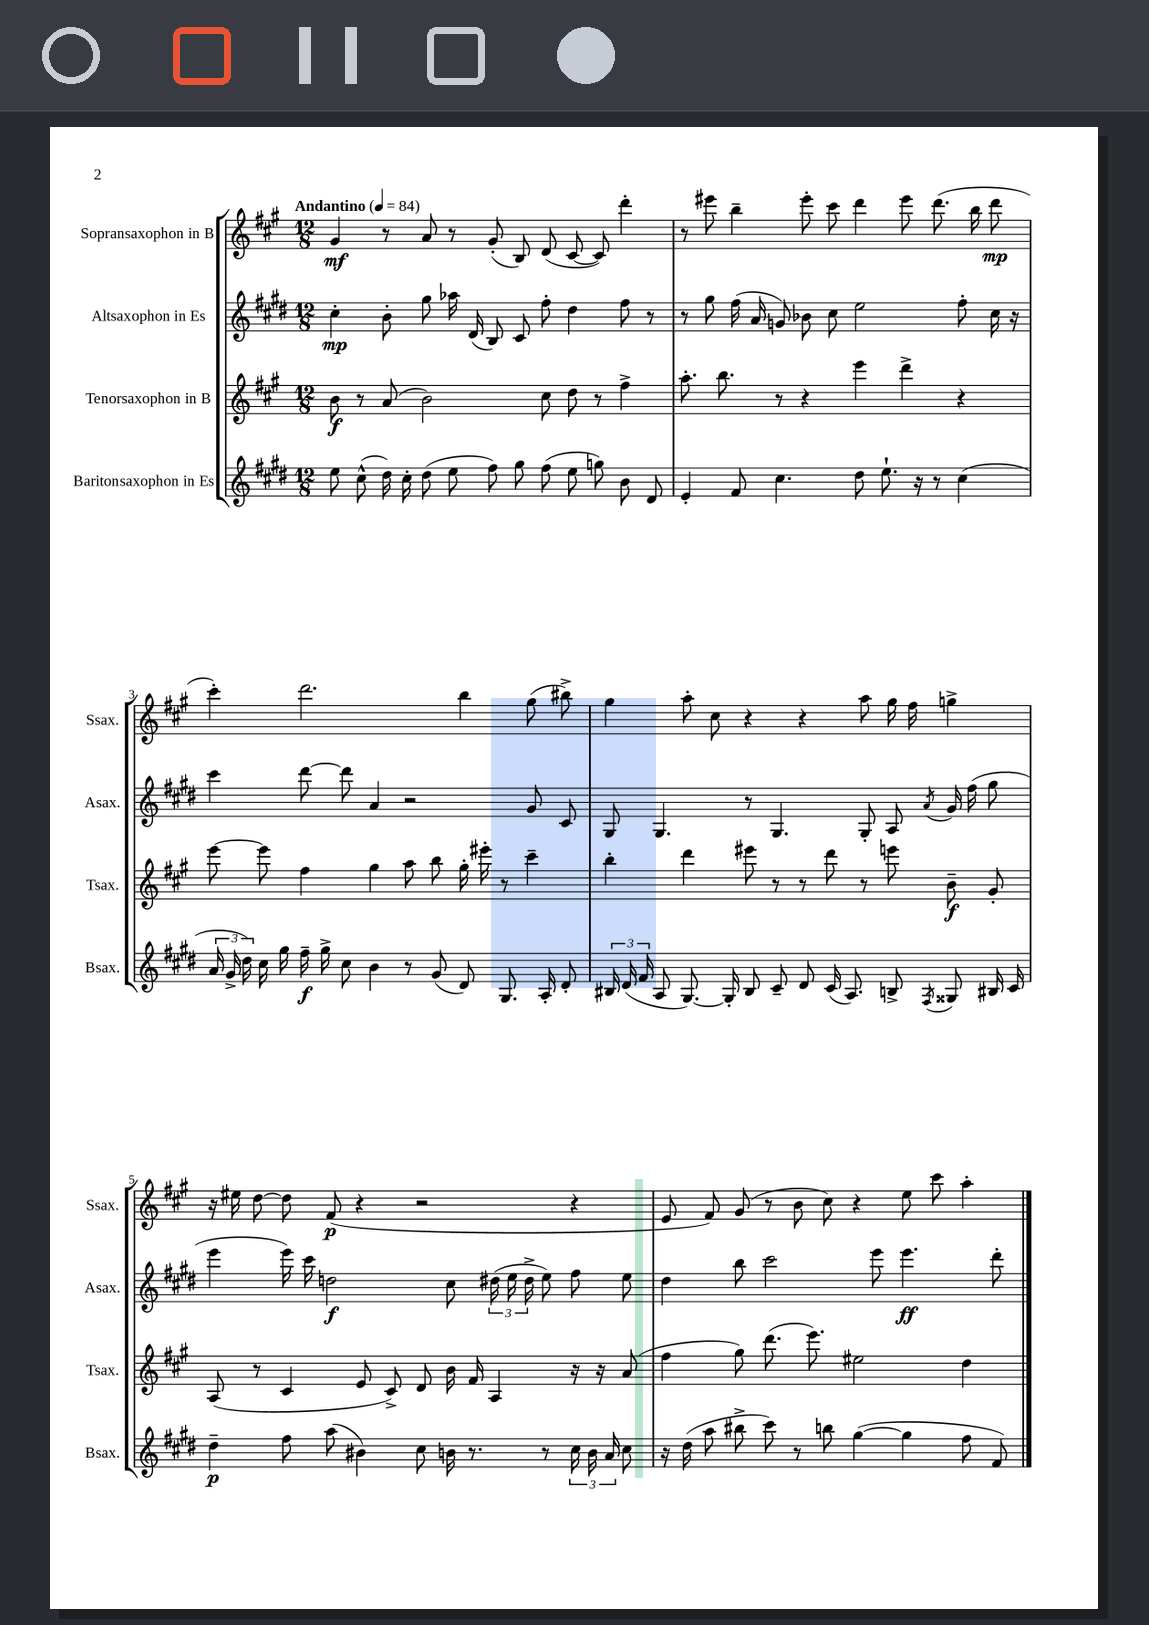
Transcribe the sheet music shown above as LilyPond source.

<<
\new StaffGroup <<
\new Staff = "s0" \with { instrumentName = "Sopransaxophon in B" shortInstrumentName = "Ssax." } {
    \clef treble \key a \major \numericTimeSignature \time 12/8 \tempo "Andantino" 4 = 84
    \autoBeamOff gis'4\mf r8 a'8 r8 gis'8-.( b8) d'8( cis'8~ cis'8) d'''4-. |
    r8 eis'''8 b''4-- eis'''8-. cis'''8 d'''4 eis'''8 d'''8.( b''16 d'''8\mp |
    cis'''4-.) d'''2. b''4 gis''8( bis''8->) |
    gis''4 a''8-. cis''8 r4 r4 a''8 gis''16 fis''16 g''4-> |
    r16 eis''16 d''8~ d''8 fis'8\p( r4 r2 r4 |
    e'8 fis'8) gis'8( r8 b'8 cis''8) r4 e''8 cis'''8 a''4-. \bar "|." |
}
\new Staff = "s1" \with { instrumentName = "Altsaxophon in Es" shortInstrumentName = "Asax." } {
    \clef treble \key e \major \numericTimeSignature \time 12/8
    \autoBeamOff cis''4-.\mp b'8-. gis''8 aes''16 dis'16( b8) cis'8 fis''8-. dis''4 fis''8 r8 |
    r8 gis''8 fis''16( a'16 g'8) bes'8 cis''8 e''2 fis''8-. cis''16 r16 |
    cis'''4 dis'''8~ dis'''8 a'4 r2 gis'8 cis'8 |
    gis8 gis4. r8 gis4. gis8-. a8 \acciaccatura { a'8 } gis'16 fis''16( gis''8 |
    e'''4 e'''16) cis'''16 d''2\f cis''8 \tuplet 3/2 { dis''16( e''16 dis''16-> } e''8) fis''8 e''8 |
    dis''4 b''8 cis'''2 e'''8 e'''4.\ff dis'''8-. \bar "|." |
}
\new Staff = "s2" \with { instrumentName = "Tenorsaxophon in B" shortInstrumentName = "Tsax." } {
    \clef treble \key a \major \numericTimeSignature \time 12/8
    \autoBeamOff b'8\f r8 a'8( b'2) cis''8 d''8 r8 fis''4-> |
    a''8.-. b''8. r8 r4 e'''4 d'''4-> r4 |
    e'''8~ e'''8 fis''4 gis''4 a''8 b''8 gis''16-. eis'''16-. r8 cis'''4-- |
    b''4-. d'''4 eis'''8 r8 r8 d'''8 r8 e'''8 b'8--\f gis'8-. |
    a8( r8 cis'4 e'8 cis'8->) d'8 b'16 fis'16 a4 r16 r16 a'8( |
    fis''4 gis''8) d'''8.( e'''8.) eis''2 d''4 \bar "|." |
}
\new Staff = "s3" \with { instrumentName = "Baritonsaxophon in Es" shortInstrumentName = "Bsax." } {
    \clef treble \key e \major \numericTimeSignature \time 12/8
    \autoBeamOff e''8 cis''8-^( dis''16) cis''16-. dis''8( e''8 fis''8) gis''8 fis''8( e''8 g''8) b'8 dis'8 |
    e'4-. fis'8 cis''4. dis''8 e''8.-! r16 r8 cis''4( |
    \tuplet 3/2 { a'16 gis'16-> dis''16) } cis''16 gis''16 fis''16--\f gis''16-> cis''8 b'4 r8 gis'8( dis'8) gis8. a16-. dis'8-. |
    \tuplet 3/2 { bis16 dis'16( fis'16 } a8 gis8.~) gis16-. bis8 cis'8-- dis'8 cis'16( a8.) b8-> \acciaccatura { fis8 } gisis8 bis16 cis'16 |
    dis''4--\p fis''8 a''8( bis'4) cis''8 b'16 r8. r8 \tuplet 3/2 { cis''16 b'16 a'16 } cis''8 |
    r16 dis''16( a''8 bis''8-> cis'''8) r8 b''8 gis''4~( gis''4 fis''8 fis'8) \bar "|." |
}
>>
>>
